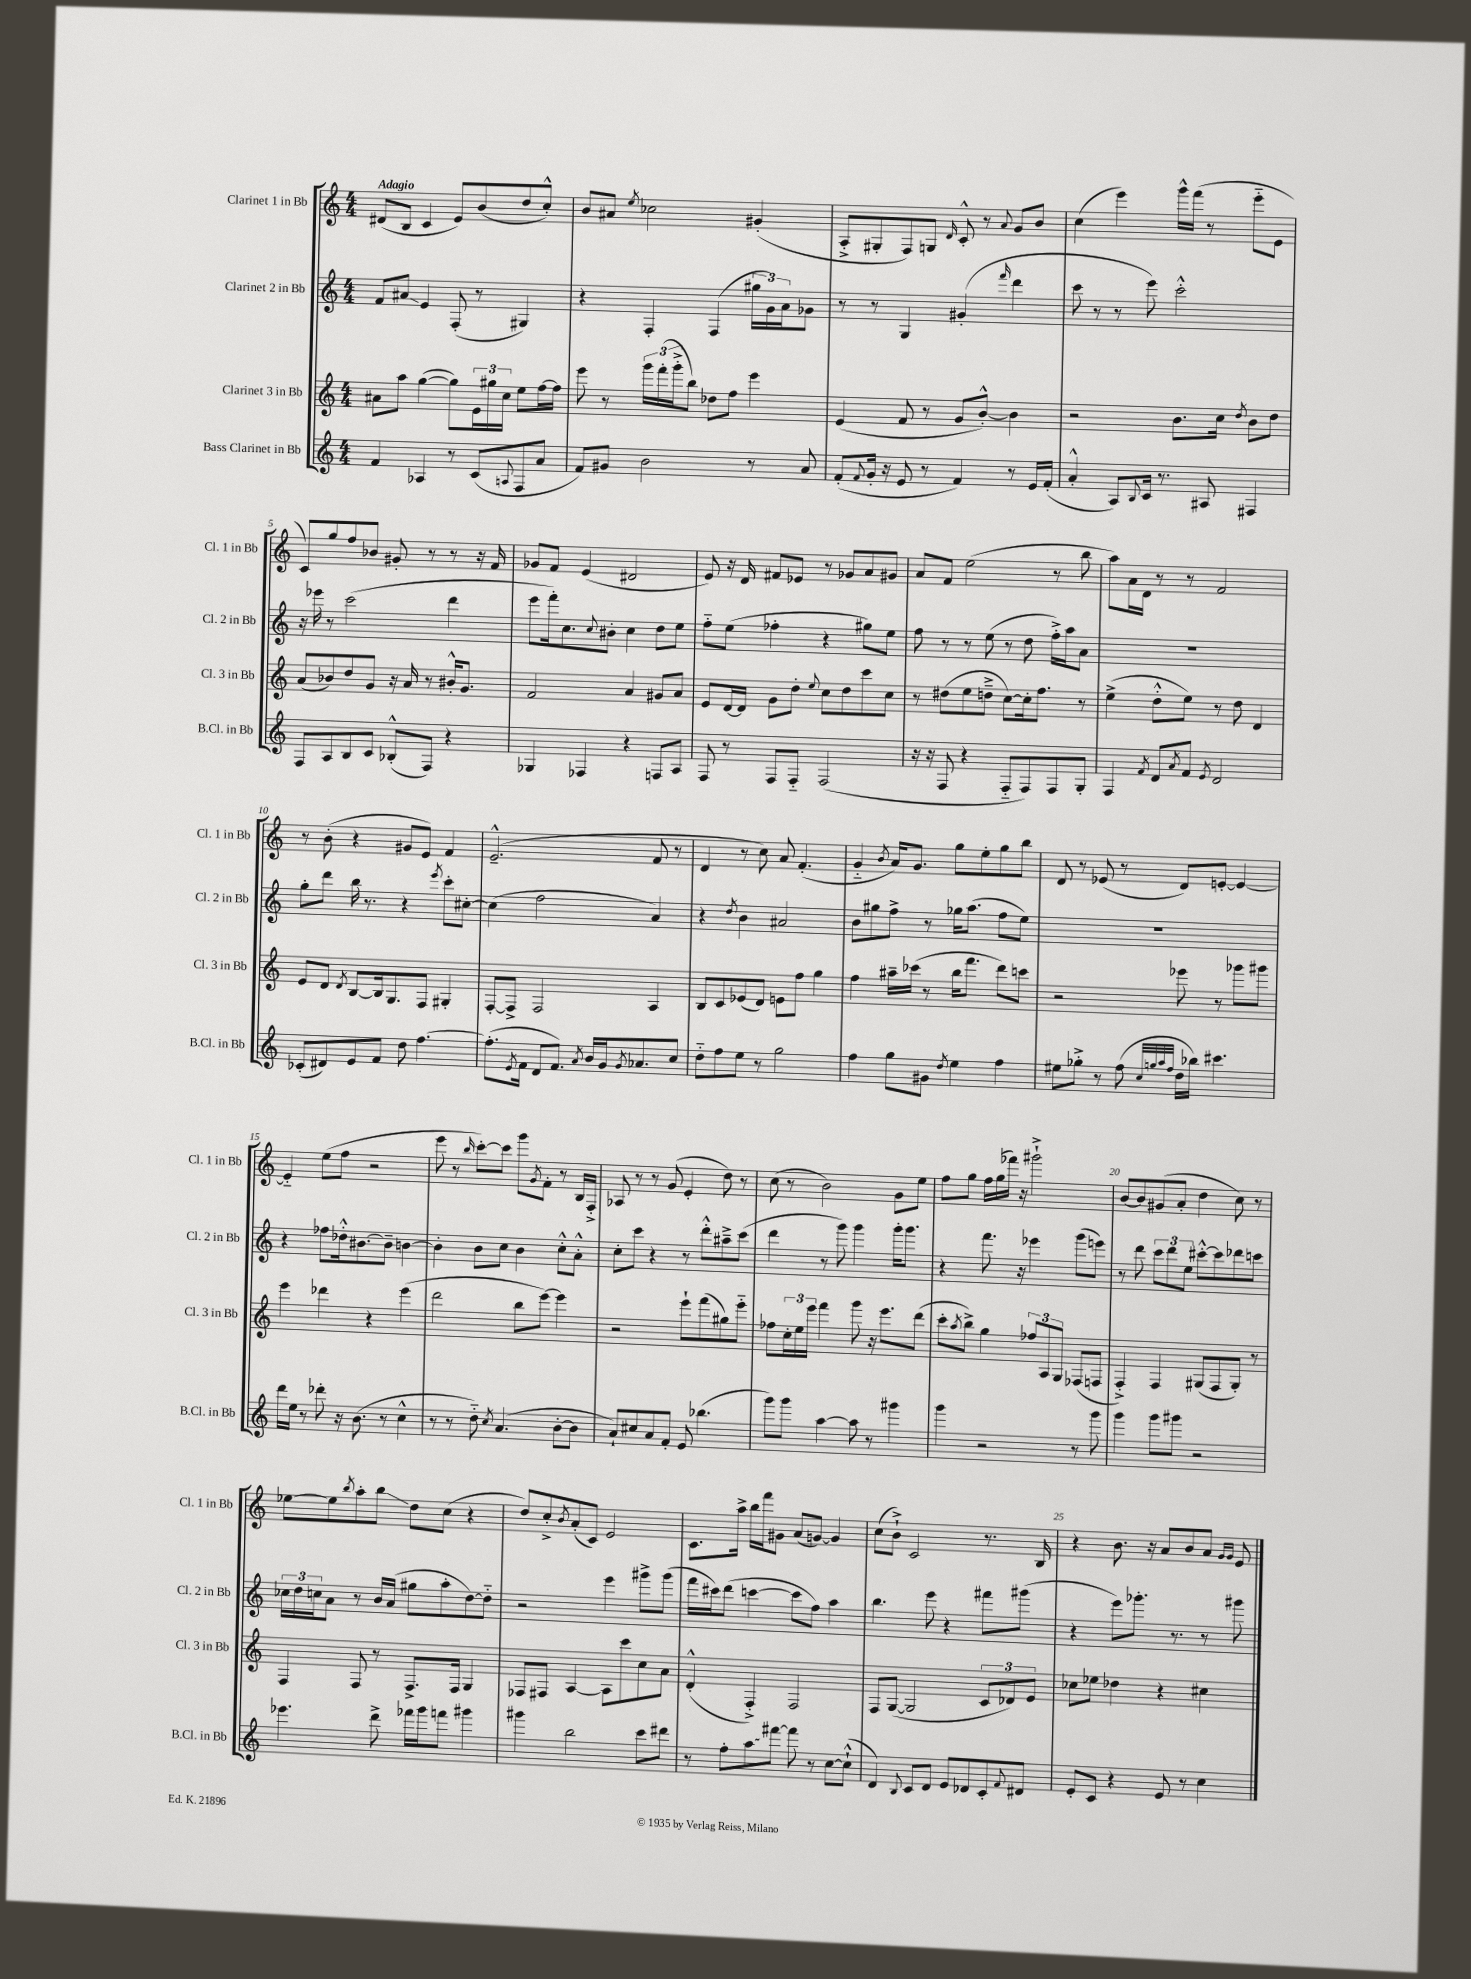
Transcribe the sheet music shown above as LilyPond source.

<<
\new StaffGroup <<
\new Staff = "s0" \with { instrumentName = "Clarinet 1 in Bb" shortInstrumentName = "Cl. 1 in Bb" } {
    \clef treble \key c \major \numericTimeSignature \time 4/4 \tempo "Adagio"
    dis'8( b8 c'4 e'8) b'8( d''8 c''8-.-^) |
    b'8 ais'8 \acciaccatura { e''8 } ces''2 gis'4-.( |
    a8-.-> gis8-. f8) g8 \grace { d'16 } c'8-.-^ r8 \appoggiatura { a'8 } g'8 b'8 |
    c''4( e'''4) g'''16-^ f'''16( r8 e'''8-_ e'8 |
    c'8) g''8 f''8 bes'8 gis'8-. r8 r8 r16 f'16 |
    ges'8 f'8 e'4( dis'2 |
    e'8) r16 d'16 fis'8 ees'8 r8 ges'8 a'8 gis'8 |
    a'8 f'8 e''2( r8 b''8 |
    a''8) a'16 d'16 r8 r8 f'2 |
    r8 b'8-.( r4 gis'8 e'8) f'4 |
    e'2.---^( f'8 r8 |
    d'4 r8 c''8) a'8 f'4.-.( |
    g'4-_ \acciaccatura { b'8 } a'16) g'8. g''8 e''8-. g''8 b''8 |
    d'8 r8 ees'8( r8 d'8) e'8~-. e'4~ |
    e'4-_ e''8( f''8 r2 |
    e'''8 r8 \grace { b''16 } c'''8~-.) c'''8 g'''8 \acciaccatura { g'8 } f'8-. r8 b16 f16-.-> |
    aes8 r8 r8 g'8( e'4-. d''8) r8 |
    c''8( r8 b'2) g'8 e''8 |
    f''8 g''8 f''16 g''16( fes'''16) r16 gis'''2-!-> |
    b'8~ b'8 gis'8( a'8-. d''4 c''8) r8 |
    ees''8~ ees''8 \acciaccatura { b''8 } a''8-. b''8\glissando d''8 c''8( r4 |
    d''8) c''8-.-> \acciaccatura { b'8 } a'8-.( c'8) e'2 |
    c'8. a''16-> b''16 f'''16 gis'8 a'8( g'8~) g'4 |
    c''8( b'8-!->) c'2 r8. b16 |
    r4 b'8. r16 a'8 b'8 a'8 \grace { g'16 g'16 } e'8 \bar "|." |
}
\new Staff = "s1" \with { instrumentName = "Clarinet 2 in Bb" shortInstrumentName = "Cl. 2 in Bb" } {
    \clef treble \key c \major \numericTimeSignature \time 4/4
    f'8 ais'8\glissando e'4 f8-.( r8 gis4) |
    r4 f4-. f4( \tuplet 3/2 { gis''16 g'16) a'16 } ges'8 |
    r8 r8 g4 gis'4-.( \grace { f'''16 } d'''4 |
    c'''8 r8 r8 e'''8) c'''2-.-^ |
    r16 ees'''16 r8 c'''2( d'''4 |
    e'''8 f'''16-.) c''8. \appoggiatura { c''8 } bis'8-. c''4 d''8 e''8 |
    f''8-_ e''8( fes''4-. r4 gis''8) e''8 |
    f''8 r8 r8 e''8( r8 d''8 f''16-.->) a''16 a'8 |
    R1 |
    g''8-. d'''8 b''16 r8. r4 \acciaccatura { e'''8 } c'''8-. cis''8~-. |
    cis''4( f''2 a'4) |
    r4 \acciaccatura { d''8 } b'4 ais'2 |
    b'8 gis''8 f''8-> r8 ges''16 a''8.( f''8 e''8) |
    R1 |
    r4 fes''8 des''16-.-^ bis'8.~ bis'8-- b'4~ |
    b'4-. b'8 c''8 b'4 c''8-.-^ a'8-.-^ |
    c''8-. c'''8 r4 r8 d'''8-.-^ ais''8---> c'''8( |
    d'''4 r8 g'''8) g'''4 g'''16-. g'''8. |
    r4 f'''8. r16 ees'''4 g'''8( e'''8) |
    r8 d'''8 \tuplet 3/2 { c'''8 d'''8 e''8 } cis'''8~-.-^ cis'''8 des'''8 c'''8 |
    \tuplet 3/2 { ces''16 d''16 c''16 } a'8 r8 b'16 a'16( gis''8 a''8-. d''8~) d''8-_ |
    r2 e'''4 gis'''8-> gis'''8( |
    f'''16 cis'''16) d'''8( c'''4~ c'''8 f''8) a''4 |
    b''4. e'''8 r4 fis'''8 gis'''8( |
    r4 e'''8) ges'''8.-. r8. r8 gis'''8 \bar "|." |
}
\new Staff = "s2" \with { instrumentName = "Clarinet 3 in Bb" shortInstrumentName = "Cl. 3 in Bb" } {
    \clef treble \key c \major \numericTimeSignature \time 4/4
    ais'8 a''8 g''4~( g''8) \tuplet 3/2 { e'16 gis''16 c''16 } e''8 f''16~ f''16 |
    e'''8 r8 \tuplet 3/2 { g'''16 f'''16-.( g'''16-.-> } b''8) des''8 f''8 e'''4 |
    e'4( f'8 r8 g'8 b'8~-.-^) b'4 |
    r2 b'8. c''16 \acciaccatura { d''8 } b'8 d''8 |
    a'8( bes'8) d''8 g'8 r16 a'16 r8 bis'16-.-^ g'8. |
    f'2 a'4 gis'8 a'8 |
    e'8 d'16~ d'16 g'8 d''8-. \appoggiatura { e''8 } c''8 d''8 c'''8 c''8 |
    r8 dis''8( e''8 d''8---> c''8~) c''16-. f''8. r8 |
    e''4->( d''8-.-^ e''8) r8 d''8 d'4 |
    e'8 d'8 \acciaccatura { d'8 } b8~ b16 g8. f8 gis4-. |
    f8~-. f8-> f2 a4 |
    b8 c'8 ees'8( d'8) e'8 f''8 g''4 |
    f''4 ais''16-- ces'''16( r8 b''16 f'''8. d'''8) c'''8 |
    r2 ees'''8 r8 ges'''8 gis'''8 |
    e'''4 des'''4 r4 e'''4( |
    d'''2 b''8 e'''8~) e'''4 |
    r2 e'''8-! f'''8( gis''8) e'''8-_ |
    fes''8 \tuplet 3/2 { c''16-. e''16 e'''16 } f'''4 g'''8 r16 e'''8. d'''8( |
    c'''8-. \acciaccatura { a''8 } b''8->) g''4 \tuplet 3/2 { fes''8 a8 g8 } fes8( f8 |
    f4-.->) f4 gis8( f8 gis8-.) r8 |
    f4 f8 r8 f8.-> f16 g4 |
    fes8 fis8 a4~ a8 c'''8 c''8 a'8 |
    d'4-.-^( f4-.->) f2 |
    f8 g8~( g2 \tuplet 3/2 { c'8 des'8) e'8 } |
    ces''8 ees''8 des''4 r4 cis''4 \bar "|." |
}
\new Staff = "s3" \with { instrumentName = "Bass Clarinet in Bb" shortInstrumentName = "B.Cl. in Bb" } {
    \clef treble \key c \major \numericTimeSignature \time 4/4
    f'4 aes4 r8 c'8( \appoggiatura { a8 } f8 a'8 |
    f'8) gis'8 b'2 r8 a'8 |
    f'8-.( \appoggiatura { f'8 } g'16-. r16 e'8 r8 f'4) r8 e'16 f'16-.( |
    a'4-.-^ a8) \appoggiatura { b8 } c'16 r8. ais8 fis4 |
    f8 a8 b8 c'8 bes8-.-^( f8) r4 |
    ges4 fes4 r4 f8 a8 |
    f8 r8 f8 f8-_ f2( |
    r16 r16 f8 r4 f8-_ f8) f8 g8-. |
    f4 \acciaccatura { f'8 } d'8 \acciaccatura { a'8 } f'8 \acciaccatura { e'8 } d'2 |
    ces'8-.( dis'8) e'8 f'8 d''8 f''4.~ |
    f''8.-.( \acciaccatura { e'8 } f'16 d'8 f'8.) \acciaccatura { a'8 } b'16 g'16 \acciaccatura { g'8 } aes'8. c''8 |
    d''8-_ f''8 e''8 r8 g''2 |
    f''4 g''8 gis'8 \acciaccatura { d''8 } e''4 f''4 |
    eis''8 ges''8-.-> r8 f''8( \grace { c''32 g''32 a''32 f''32 } d''16 bes''16) cis'''4. |
    d'''16 e''16 r8 des'''8-. r16 b'8.( r8 c''4-^ |
    r8 r8 d''8-_) \acciaccatura { c''8 } a'4.( b'8~-. b'8 |
    a'8-!) cis''8 a'8 f'8-. e'8 bes''4.( |
    g'''8) g'''8 a''4~ a''8 r8 gis'''4 |
    g'''4 r2 r8 g'''8 |
    g'''4 g'''8 gis'''8 r2 |
    ees'''4. d'''8-> fes'''16 g'''16 f'''8 gis'''4 |
    gis'''4 b''2 c'''8 dis'''8 |
    r8 f''8-. \once \override Glissando.style = #'zigzag a''8\glissando fis'''8~ fis'''8 r8 c''8~ c''8-!-^( |
    d'4) \appoggiatura { b8 } c'8 d'8 e'8 des'8 c'8-. \appoggiatura { f'8 } dis'8 |
    e'8-. c'8 r4 e'8 r8 c''4 \bar "|." |
}
>>
>>
\layout { \context { \Score \override BarNumber.break-visibility = ##(#f #t #t) barNumberVisibility = #(every-nth-bar-number-visible 5) } }
